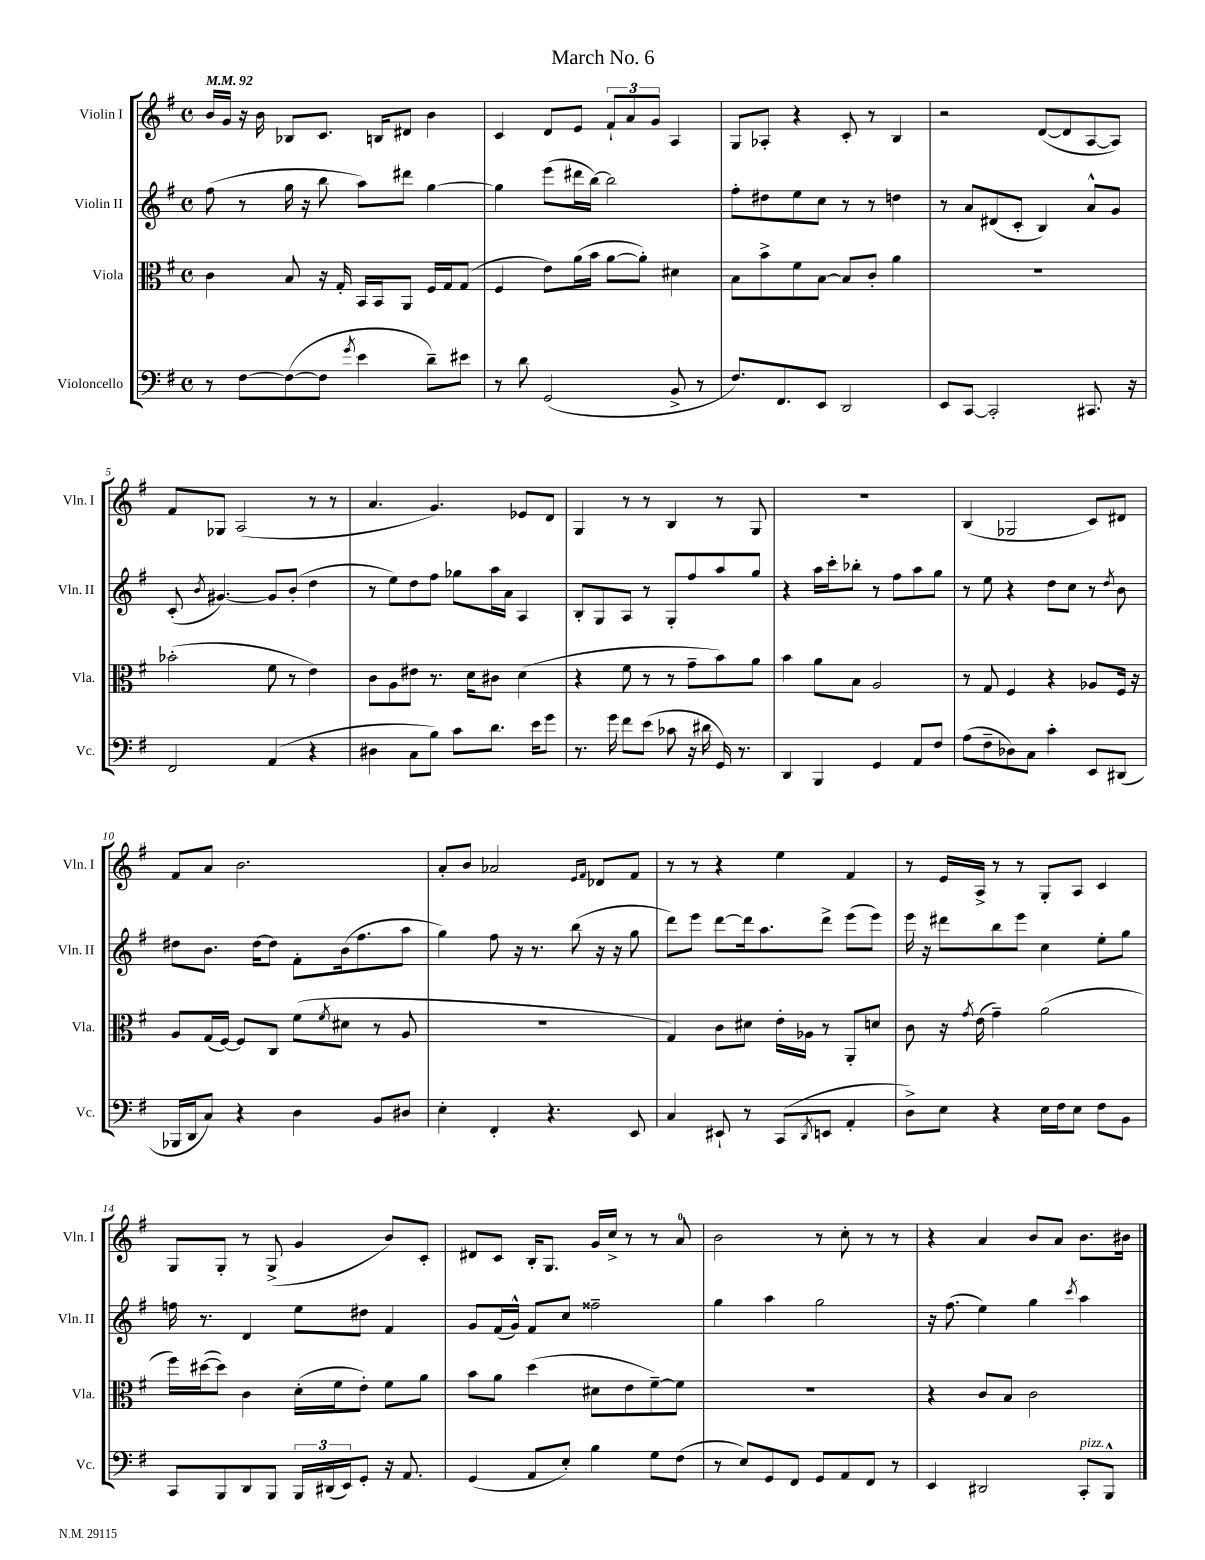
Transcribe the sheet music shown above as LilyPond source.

\header { title = "March No. 6" }
<<
\new StaffGroup <<
\new Staff = "s0" \with { instrumentName = "Violin I" shortInstrumentName = "Vln. I" } {
    \clef treble \key g \major \defaultTimeSignature \time 4/4 \tempo 4 = 92
    b'16 g'16 r16 b'16 bes8 c'8. b16 dis'8 b'4 |
    c'4 d'8 e'8 \tuplet 3/2 { fis'8-! a'8 g'8 } a4 |
    g8 aes8-. r4 c'8-. r8 b4 |
    r2 d'8~( d'8 a8~ a8) |
    fis'8 ges8 a2( r8 r8 |
    a'4. g'4.) ees'8 d'8 |
    g4 r8 r8 b4 r8 g8 |
    R1 |
    b4( ges2 c'8) dis'8 |
    fis'8 a'8 b'2. |
    a'8-. b'8 aes'2 \grace { e'16 fis'16 } des'8 fis'8 |
    r8 r8 r4 e''4 fis'4 |
    r8 e'16 a16-> r8 r8 g8-. a8 c'4 |
    g8 g8-. r8 g8->( g'4 b'8) c'8-. |
    dis'8 c'8 b16-. g8. g'16 c''16-> r8 r8 a'8-0 |
    b'2 r8 c''8-. r8 r8 |
    r4 a'4 b'8 a'8 b'8. bis'16 \bar "|." |
}
\new Staff = "s1" \with { instrumentName = "Violin II" shortInstrumentName = "Vln. II" } {
    \clef treble \key g \major \defaultTimeSignature \time 4/4
    fis''8( r8 g''16 r16 b''8 a''8) dis'''8 g''4~ |
    g''4 e'''8( dis'''16 b''16~) b''2 |
    fis''8-. dis''8 e''8 c''8 r8 r8 d''4 |
    r8 a'8 dis'8( c'8-. b4) a'8-^ g'8 |
    c'8-.( \acciaccatura { b'8 } gis'4.~) gis'8 b'8-.( d''4 |
    r8 e''8) d''8 fis''8 ges''8 a''16 a'16 a4 |
    b8-. g8 a8 r8 g8-. fis''8 a''8 g''8 |
    r4 a''16 c'''16-. bes''8-. r8 fis''8 a''8 g''8 |
    r8 e''8 r4 d''8 c''8 r8 \acciaccatura { d''8 } b'8 |
    dis''8 b'8. dis''16~ dis''8 fis'8-. b'16( fis''8. a''8 |
    g''4) fis''8 r16 r8. b''8( r16 r16 g''8 |
    d'''8) e'''8 d'''8~ d'''16 a''8. d'''8-> e'''8( e'''8) |
    e'''16 r16 dis'''8 b''8 e'''8 c''4 e''8-. g''8 |
    f''16 r8. d'4 e''8 dis''8 fis'4 |
    g'8 fis'16( g'16-^) fis'8 c''8 fisis''2-- |
    g''4 a''4 g''2 |
    r16 fis''8.( e''4) g''4 \acciaccatura { c'''8 } a''4 \bar "|." |
}
\new Staff = "s2" \with { instrumentName = "Viola" shortInstrumentName = "Vla." } {
    \clef alto \key g \major \defaultTimeSignature \time 4/4
    c'4 b8 r16 g16-. b,16 b,16 a,8 fis16 g16 g8( |
    fis4 e'8) a'16( b'16 a'8~ a'8-.) dis'4 |
    b8 b'8-> fis'8 b8~ b8 c'8-. a'4 |
    r1 |
    bes'2-.( fis'8 r8 e'4) |
    c'8 a8 eis'8 r8. d'16 cis'8 d'4( |
    r4 fis'8 r8 r8 g'8-- b'8) a'8 |
    b'4 a'8 b8 a2 |
    r8 g8 fis4 r4 aes8 fis16 r16 |
    a8 g16( fis16~) fis8 c8 fis'8( \acciaccatura { fis'8 } dis'8 r8 a8 |
    R1 |
    g4) c'8 dis'8 e'16-. aes16 r8 a,8-. d'8 |
    c'8 r16 \acciaccatura { g'8 } e'16( g'4--) a'2( |
    fis''16) dis''16~( dis''8) c'4 d'16-.( fis'16 e'8-.) fis'8 a'8 |
    b'8 a'8 d''4( dis'8 e'8 fis'8~--) fis'8 |
    R1 |
    r4 c'8 b8 c'2 \bar "|." |
}
\new Staff = "s3" \with { instrumentName = "Violoncello" shortInstrumentName = "Vc." } {
    \clef bass \key g \major \defaultTimeSignature \time 4/4
    r8 fis8~ fis8~( fis8 \acciaccatura { g'8 } e'4 d'8--) eis'8 |
    r8 d'8 g,2( b,8-> r8 |
    fis8.) fis,8. e,8 d,2 |
    e,8 c,8~ c,2-. cis,8. r16 |
    fis,2 a,4( r4 |
    dis4 c8 b8) c'8 d'8. e'16 g'8 |
    r8. g'16 fis'8 e'8( ces'8 r16 dis'16 g,16) r8. |
    d,4 b,,4 g,4 a,8 fis8 |
    a8( fis8-- des8) c8 c'4-. e,8 dis,8( |
    bes,,16 d,16 c8) r4 d4 b,8 dis8 |
    e4-. fis,4-. r4. e,8 |
    c4 eis,8-! r8 c,8( \acciaccatura { d,8 } e,8 a,4-. |
    d8->) e8 r4 e16 fis16 e8 fis8 b,8 |
    c,8 b,,8 d,8 b,,8 \tuplet 3/2 { b,,16 dis,16( e,16) } g,8-. r16 a,8. |
    g,4( a,8 e8-.) b4 g8 fis8( |
    r8 e8) g,8 fis,8 g,8 a,8 fis,8 r8 |
    e,4 dis,2 c,8-.^\markup { \italic "pizz." } b,,8-^ \bar "|." |
}
>>
>>
